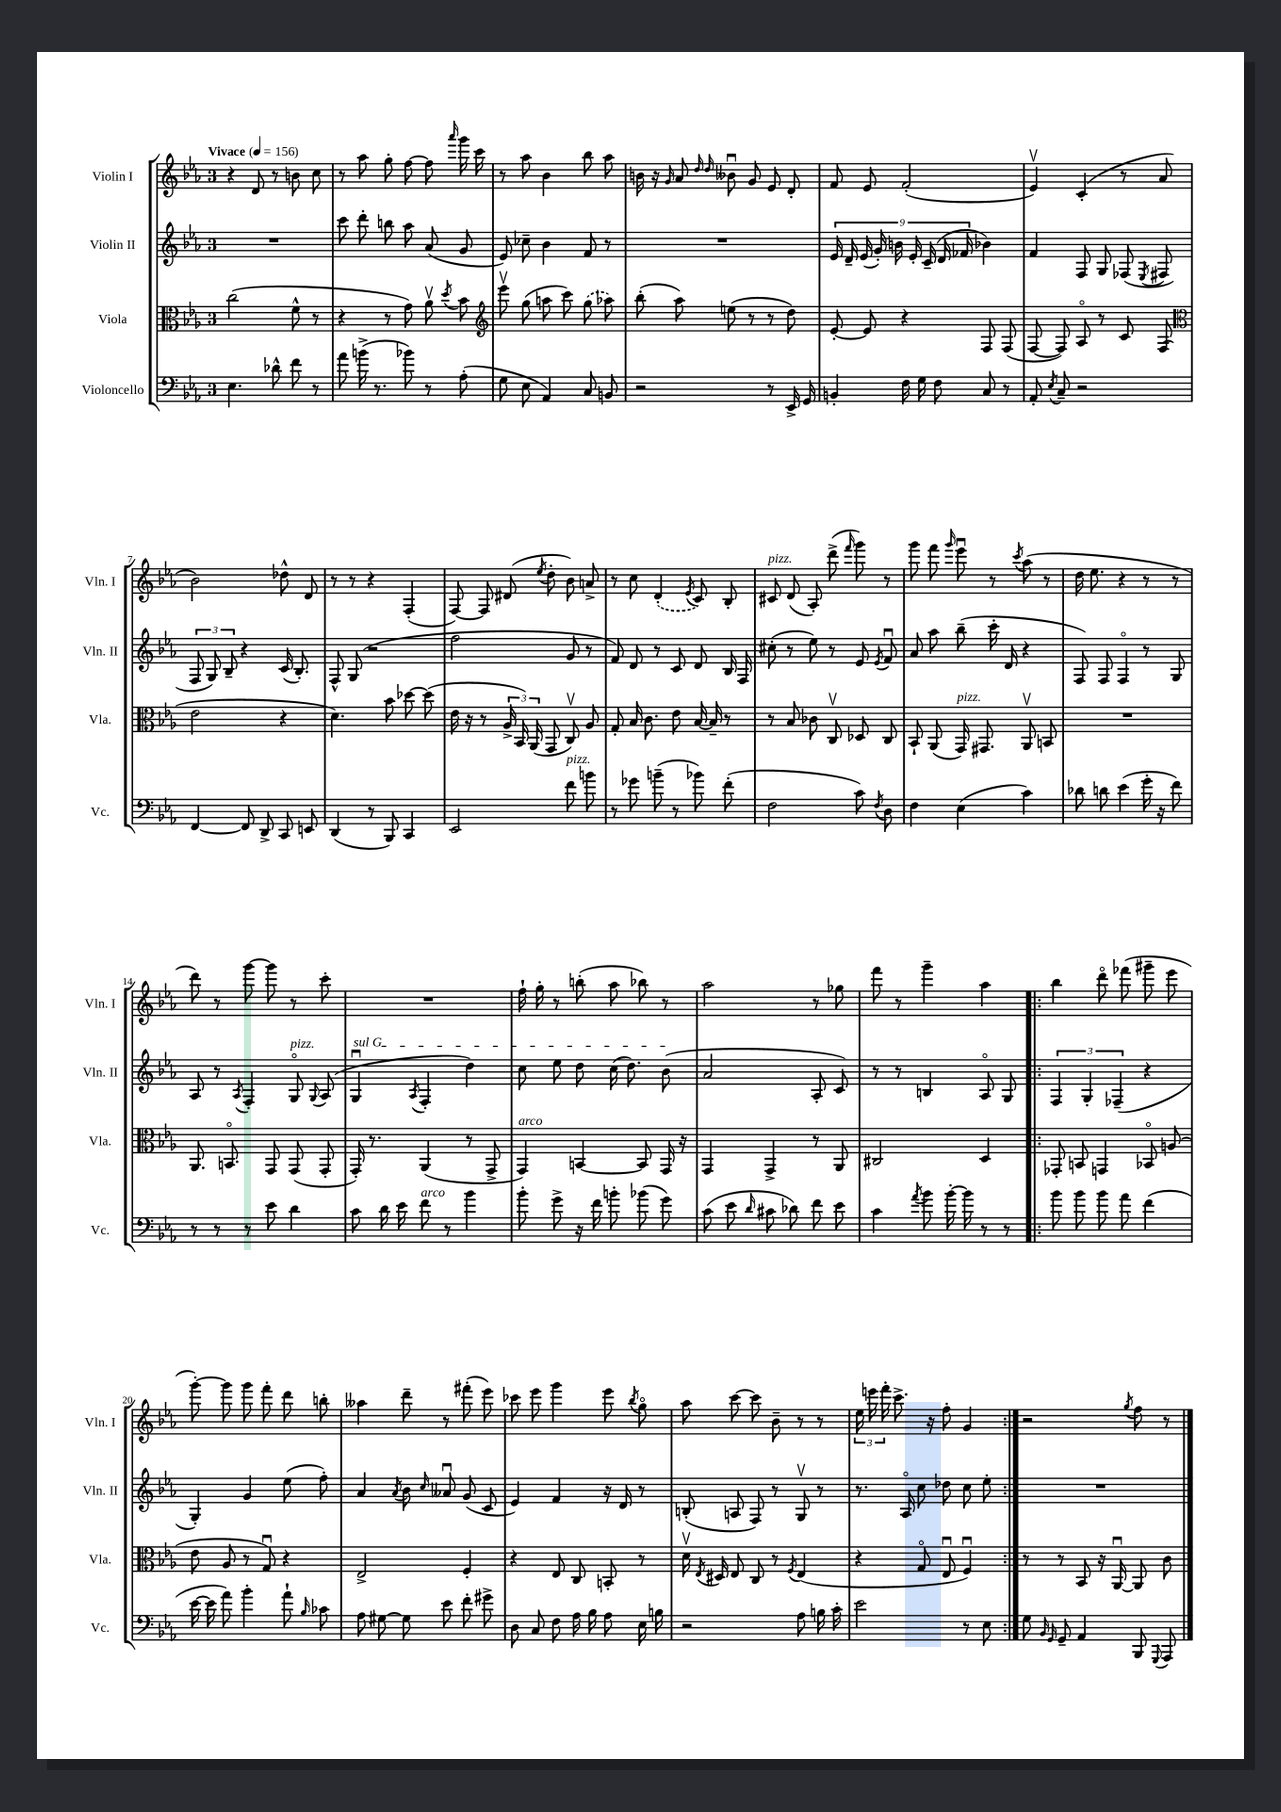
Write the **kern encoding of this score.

**kern	**kern	**kern	**kern
*part4	*part3	*part2	*part1
*staff4	*staff3	*staff2	*staff1
*I"Violoncello	*I"Viola	*I"Violin II	*I"Violin I
*I'Vc.	*I'Vla.	*I'Vln. II	*I'Vln. I
*clefF4	*clefC3	*clefG2	*clefG2
*k[b-e-a-]	*k[b-e-a-]	*k[b-e-a-]	*k[b-e-a-]
*M3/4	*M3/4	*M3/4	*M3/4
*MM156	*MM156	*MM156	*MM156
=1	=1	=1	=1
!	!	!	!LO:TX:a:B:t=Vivace
4.E-\	(2cc\	2.r	4r
.	.	.	8d/
8d-X^^\	.	.	8r
8f\	8f^^\	.	8bn\
8r	8r	.	8cc\
=2	=2	=2	=2
8a-\	4r	8ccc\	8r
(16bn^\	.	8ddd'\	8aa-\
8.r	.	.	.
.	8r	8bbn\	8gg'\
8b-X\)	8g\)	8aa-\	[8ff\
8r	8a-v\	(8a-/	8ff\]
.	8qdd/	.	16qqaaa-/
(8A-'\	8b-\	8g/	16ggg\
.	.	.	16ccc\
=3	=3	=3	=3
*	*clefG2	*	*
8G\	8eee-v\	8e-/)	8r
8E-\	(8gg\	8cc-X~\	8aa-\
4AA-/)	8aan\	4b-\	4b-\
.	8ccc\)	.	.
8C/	(8gg\	8f/	8bb-\
8BBn/	8aa-X\)	8r	8aa-\
=4	=4	=4	=4
2r	(8bb-'\	2.r	16bn\
.	.	.	16r
.	.	.	16qqg/
.	8aa-\)	.	8a-/
.	.	.	16qqdd/
.	.	.	16qqdd/
.	(8een\	.	8b--Xu\
.	8r	.	8g/
8r	8r	.	8e-/
16EE-^/	8dd\)	.	8d'/
16GG/	.	.	.
=5	=5	=5	=5
4BBn'/	[8e-'/	18e-/	8f/
.	.	18d~/	.
.	.	(18e-/	.
.	8e-/]	.	8e-/
.	.	18g'/)	.
.	.	18bn\	.
16F\	4r	.	(2f'/
.	.	18e-'/	.
16G\	.	.	.
.	.	(18c~/	.
8F\	.	.	.
.	.	18d/	.
.	.	18f-X/	.
8C/	8F/	4b-X\)	.
8r	(8F/	.	.
=6	=6	=6	=6
8AA-'/	[8F/	4f/	4e-v/)
8qE-/	.	.	.
8C~/	8F/])	.	.
2r	8A-/	8F/	(4c'/
.	8r	8G/	.
.	8c/	(8F-X/	8r
.	.	8qE-/	.
.	(8F/	8F#X/	8a-/
!!LO:LB:g=z
=7	=7	=7	=7
*	*clefC3	*	*
[4FF/	2e-\	12F/	2b-\)
.	.	12G/)	.
.	.	12B-~/	.
8FF/]	.	4r	.
8DD^/	.	.	.
8CC/	4r	(16c/	8dd-X^^\
.	.	8.B-'/)	.
8EEn/	.	.	8d/
=8	=8	=8	=8
(4DD/	4.d\)	8F^^/	8r
.	.	(8G/	8r
8r	.	2r	4r
8BBB-/)	8b-\	.	.
4CC/	[8dd-X\	.	(4F'/
.	(8dd-\]	.	.
=9	=9	=9	=9
2EE-/	16e-\	2ff\	[8F/)
.	16r	.	.
.	8r	.	8F/]
.	24A-^/	.	(8d#X/
.	24BB-/)	.	.
.	(24AA-/	.	.
.	.	.	8qee-/
.	8GG/	.	8dd'\
!LO:TX:a:i:t=pizz.	!	!	!
8f\	8Cv/)	8g/	8b-\)
8bn\	8A-/	8r	8an^/
=10	=10	=10	=10
8r	8G'/	8f/)	8r
8g-X\	16B-/	8d/	8cc\
.	8.c\	.	.
(8bn~\	.	8r	(4d'/
8r	8e-\	8c/	.
.	.	.	8qe-/
8b-X\)	[16B-/	8d/	8c/)
.	16B-~/]	.	.
(8f'\	8r	16B-/	8B-'/
.	.	16F/	.
=11	=11	=11	=11
!	!	!	!LO:TX:a:i:t=pizz.
2F\	8r	(8cc#X'\	8c#X/
.	8B-/	8r	(8d/
.	8c-X\	8ee-\)	8A-'/)
.	8Cv/	8r	(8ddd^\
.	.	.	16qqfff/
8c\)	8D-X/	8e-/	8ggg\)
8qF/	.	8qe-/	.
8D\	8C/	8fu/	8r
=12	=12	=12	=12
4F\	8BB-`/	8a-/	8ggg\
.	(8AA-/	8aa-\	8fff\
.	.	.	16qqggg/
!	!LO:TX:a:i:t=pizz.	!	!
(4E-\	16GG/)	(8bb-~\	8eee-u\
.	8.GG#X/	.	.
.	.	16ccc'\	8r
.	.	16d/	.
.	.	.	8qccc/
4c\)	8AA-v/	4r	(8aa-\
.	8BBn/	.	8r
=13	=13	=13	=13
8d-X\	2.r	8F/)	16dd\
.	.	.	8.ee-\
8dn\	.	8F/	.
(4e-\	.	4F/	4r
16g'\	.	8r	8r
16r	.	.	.
8f\)	.	8G/	8r
!!LO:LB:g=z
=14	=14	=14	=14
8r	8.AA-/	8A-/	8ddd\)
8r	.	8r	8r
.	8.BBn/	.	.
.	.	8qA-/	.
8r	.	4F'/	[8ggg\
8e-\	8GG/	.	8ggg\]
!	!	!LO:TX:a:i:t=pizz.	!
4d\	(8GG/	8G/	8r
.	.	8qqG/	.
.	8GG'/	(8A-/	8ccc'\
=15	=15	=15	=15
!	!	!LO:TX:a:i:t=sul G	!
8c\	16GG'/)	4Gu/	2.r
.	8.r	.	.
16d\	.	.	.
16e-\	.	.	.
.	.	8qA-/	.
!LO:TX:a:i:t=arco	!	!	!
8f\	(4AA-/	4F'/	.
8r	.	.	.
4b-\	8r	4dd\)	.
.	8GG^/	.	.
=16	=16	=16	=16
!	!LO:TX:a:i:t=arco	!	!
8b-'\	4GG/)	8cc\	16ff`\
.	.	.	16gg'\
8g^\	.	8ee-\	8r
16r	[4BBn/	8dd\	(8bbn'\
16f\	.	.	.
8bn'\	.	(16cc\	8aa-\
.	.	8.dd\)	.
(8b-X\	8BB/]	.	8bb-X\)
8g\)	16GG/	(8b-\	8r
.	16r	.	.
=17	=17	=17	=17
(8c\	4GG/	2a-/	2aa-\
8e-\	.	.	.
16qqd/	.	.	.
8c#X\	4GG^/	.	.
8d-X\)	.	.	.
8f\	8r	8A-'/	8r
8e-\	8AA-/	8c/)	8gg-X\
=18	=18	=18	=18
4c\	2C#X/	8r	8fff\
.	.	8r	8r
8qa-/	.	.	.
8b-\	.	4Bn/	4ggg~\
[16b-'\	.	.	.
16b-\]	.	.	.
8r	4D/	8A-/	4aa-\
8r	.	8G/	.
=19!|:	=19!|:	=19!|:	=19!|:
8b-\	8GG-X'/	6F/	4bb-\
8b-\	8BBn/	.	.
.	.	6G'/	.
8b-\	4GGn/	.	8ddd\
.	.	(6F-X~/	.
8a-\	.	.	(8fff-X\
(4f\	8BB-X/	4r	8ggg#X~\
.	(8An/	.	8eee-\
!!LO:LB:g=z
=20	=20	=20	=20
[16e-\	8e-\	4G'/)	[8ggg'\)
16e-\]	.	.	.
8a-\)	8A-/	.	8ggg\]
4b-'\	8r	4g/	8ggg\
.	8Gu/)	.	8fff'\
8a-`\	4r	(8ee-\	8ddd\
16qqB-/	.	.	.
8c-X\	.	8ff'\)	8bbn'\
=21	=21	=21	=21
8A-\	2E-^/	4a-/	4aa--X\
[8G#X\	.	.	.
.	.	8qa-/	.
8G#\]	.	8b-\	8ddd~\
.	.	16qqcc/	.
8e-\	.	8a--Xu/	8r
8f'\	4F'/	(8g/	(8fff#X'\
8g#X^\	.	8c/	8eee-\)
=22	=22	=22	=22
8D\	4r	4e-/)	8ccc-X\
8C/	.	.	8eee-\
8F\	8E-/	4f/	4ggg\
16A-\	8C/	.	.
16B-\	.	.	.
8A-\	8BBn'/	16r	8eee-\
.	.	16d/	.
.	.	.	8qbb-/
16E-\	8r	8r	8gg\
16Bn\	.	.	.
=23	=23	=23	=23
2r	16dv\	(8Bn'/	8aa-\
.	8qE-/	.	.
.	16D#X/	.	.
.	8E-/	8An/	[8ccc\
.	8C/	8F/)	8ccc\]
.	8r	8r	8b-~\
.	8qF/	.	.
8A-\	(4E-/	8Gv/	8r
16Bn\	.	8r	8r
16c'\	.	.	.
=24	=24	=24	=24
2e-\	4r	8.r	24ee-\
.	.	.	24eeen\
.	.	.	24fff'\
.	.	.	8.ccc^\
.	.	16A-/	.
.	8G/	8cc\	.
.	.	.	16r
.	8E-u/	8dd-X\	8ff'\
8r	4Fu/)	8cc\	4g/
8E-\	.	8ee-'\	.
=25:|!	=25:|!	=25:|!	=25:|!
8G\	8r	2.r	2r
16qqBB-/	.	.	.
16qqGG/	.	.	.
8GG~/	8r	.	.
4AA-/	8BB-/	.	.
.	16r	.	.
.	[16AA-u/	.	.
.	.	.	8qgg/
8BBB-/	8AA-/]	.	8ff\
8qqGGG/	.	.	.
8AAA-/	8c\	.	8r
==	==	==	==
*-	*-	*-	*-
